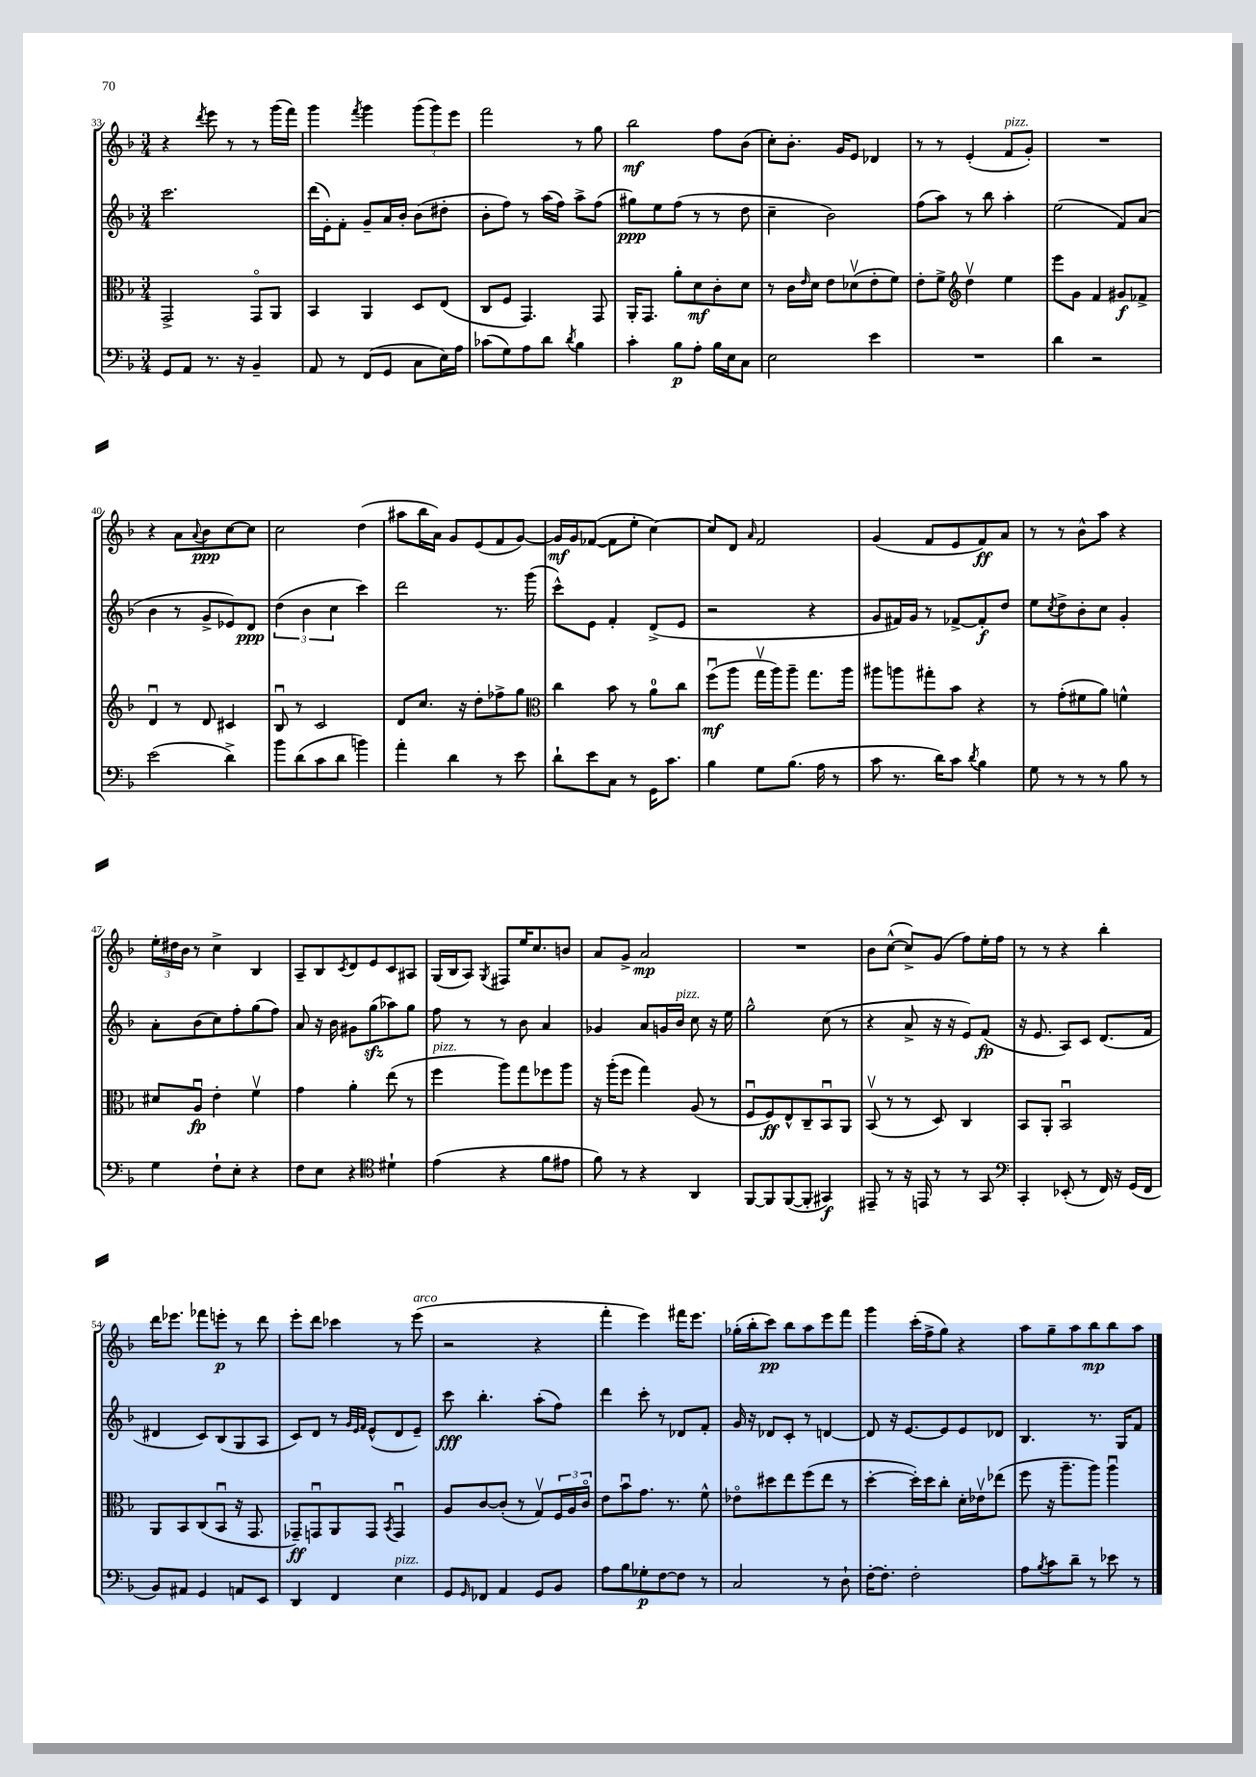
<<
\new StaffGroup <<
\new Staff = "s0" {
    \clef treble \key f \major \numericTimeSignature \time 3/4
    r4 \acciaccatura { d'''8 } e'''8 r8 r8 g'''16( f'''16) |
    g'''4 \acciaccatura { f'''8 } g'''4 \tuplet 3/2 { g'''8( g'''8) e'''8 } |
    f'''2 r8 g''8 |
    bes''2\mf f''8 bes'8( |
    c''8-.) bes'8.-. g'16 e'8 des'4 |
    r8 r8 e'4-.( f'8^\markup { \italic "pizz." } g'8-.) |
    R2. |
    r4 a'8 \appoggiatura { a'8 } bes'8\ppp c''8~ c''8 |
    c''2 d''4( |
    ais''8 bes''16 a'16) g'8 e'8( f'8 g'8~) |
    g'16\mf g'16 fes'8~( fes'8 e''8-. c''4~) |
    c''8 d'8 \grace { a'16 } f'2 |
    g'4( f'8 e'8 f'8\ff) a'8 |
    r8 r8 bes'8-^ a''8 r4 |
    \tuplet 3/2 { e''16-. dis''16 bes'16 } r8 c''4-> bes4 |
    a8-- bes8 \acciaccatura { c'8 } d'8 e'8 c'8 ais8 |
    g16( bes16 a8) \acciaccatura { g8 } fis8 e''16 c''8. b'8 |
    a'8 g'8-> a'2\mp |
    R2. |
    bes'8 c''8~-^( c''8->) g'8( f''8) e''16-. f''16 |
    r8 r8 r4 bes''4-. |
    d'''16 ees'''8. fes'''8 e'''8-.\p r8 d'''8 |
    e'''8-. d'''8 ces'''4 r8 e'''8^\markup { \italic "arco" }( |
    r2 r4 |
    f'''4-. e'''4) fis'''16 e'''8. |
    ges''16-.( bes''16-. c'''8\pp) bes''8 a''8 e'''8 f'''8 |
    g'''4 c'''16-.( f''16-> g''8) r4 |
    a''8 g''8-- a''8 bes''8\mp bes''8 a''8 \bar "|." |
}
\new Staff = "s1" {
    \clef treble \key f \major \numericTimeSignature \time 3/4
    c'''2. |
    d'''16( e'16-.) f'8-. g'8-- a'16 bes'16-. bes'8( dis''8-. |
    bes'8-. f''8) r8 a''16( f''16) a''8-> f''8( |
    gis''8\ppp) e''8 f''8( r8 r8 d''8 |
    c''4-- bes'2) |
    f''8( a''8) r8 bes''8 a''4-. |
    e''2( f'8) a'8( |
    bes'4 r8 g'8-> ees'8) d'8\ppp |
    \tuplet 3/2 { d''4( bes'4 c''4 } c'''4) |
    d'''2 r8. g'''16( |
    c'''8-^) e'8 f'4-. d'8->( e'8 |
    r2 r4 |
    g'8 fis'16) g'16 r8 fes'8~-> fes'8-.\f d''8 |
    e''8 \acciaccatura { c''8 } d''8-> bes'8-. c''8 g'4-. |
    a'8-. bes'8( c''8) f''8-. g''8( f''8) |
    a'8 r16 bes'16 gis'8 g''8\sfz( aes''8) g''8 |
    f''8 r8 r8 bes'8 a'4 |
    ges'4 a'8 g'16 bes'16^\markup { \italic "pizz." } c''8 r16 e''16 |
    g''2-^ c''8( r8 |
    r4 a'8-> r16 r16 e'8) f'8\fp( |
    r16 e'8. a8) c'8 d'8.( f'16 |
    dis'4 c'8) bes8( g8 a8 |
    c'8) d'8 r8 \grace { g'32 e'32 f'32 } e'8-^( d'8 e'8--) |
    c'''8\fff bes''4.-. a''8-.( f''8) |
    d'''4 c'''8-. r8 des'8 f'8-. |
    g'16 r16 des'8 c'8-. r8 d'4~ |
    d'8 r16 e'8.~ e'8 e'8 des'8 |
    bes4. r8. g16 f'8 \bar "|." |
}
\new Staff = "s2" {
    \clef alto \key f \major \numericTimeSignature \time 3/4
    g,2-> g,8\flageolet a,8 |
    bes,4 a,4 d8 e8( |
    c8 f8 g,4.) g,8 |
    a,16-. g,8. a'8-. d'8\mf c'8-. d'8 |
    r8 c'16 \grace { e'16 } d'16 e'8 des'8\upbow( e'8-. f'8) |
    e'8-. f'8-> \clef treble d''4\upbow e''4 |
    e'''8 g'8 f'4 gis'8\f fes'8-> |
    d'4\downbow r8 d'8 cis'4 |
    bes8\downbow r8 c'2 |
    d'8 c''8. r16 d''8-. fes''8-> g''8 |
    \clef alto c''4 bes'8 r8 a'8-0 c''8 |
    f''8\downbow\mf( a''8 g''16\upbow a''16) a''8-- g''8. a''16 |
    ais''8 a''8 gis''8-. bes'8 r4 |
    r8 g'8-.( fis'8 a'8) f'4-^ |
    dis'8 a8\downbow\fp e'4-. f'4\upbow |
    g'4 a'4-. e''8( r8 |
    f''4^\markup { \italic "pizz." } a''8) g''8 fes''8 a''8 |
    r16 a''16-.( f''8 g''4) a8( r8 |
    f8\downbow f8\ff) e8-^ c8-- bes,8\downbow a,8 |
    bes,8\upbow( r8 r8 d8) c4 |
    bes,8 a,8-. bes,2\downbow |
    a,8 bes,8 c8( bes,8\downbow r16 g,8. |
    ges,8--\ff) g,8\downbow a,8 g,8 \acciaccatura { bes,8 } g,4\downbow |
    a8 c'8~ c'8-.( r8 g8\upbow) \tuplet 3/2 { f16 a16 c'16\flageolet } |
    e'8 bes'8\downbow g'8. r8. f'8-^ |
    ees'8\flageolet dis''8 e''8 f''8( e''8 r8 |
    d''4~-. d''16-.) d''16 c''8-. d'16-. ees'16\upbow ees''8( |
    f''8 r16 a''8.-- a''8) a''4\downbow \bar "|." |
}
\new Staff = "s3" {
    \clef bass \key f \major \numericTimeSignature \time 3/4
    g,8 a,8 r8. r16 bes,4-- |
    a,8 r8 f,8( g,8 c8 e16) a16 |
    ces'8( g8) a8 d'8 \acciaccatura { d'8 } bes4 |
    c'4-. bes8\p a8-. bes16 e16 c8 |
    e2 e'4 |
    R2. |
    d'4 r2 |
    e'2( d'4->) |
    bes'8 d'8( c'8 d'8 b'4) |
    a'4-. d'4 r8 e'8 |
    d'8-! e'8 c8 r8 g,16 c'8. |
    bes4 g8 bes8.( a16 r8 |
    c'8 r8. d'16) c'8 \acciaccatura { d'8 } bes4 |
    g8 r8 r8 r8 bes8 r8 |
    g4 f8-! e8-. r4 |
    f8 e8 r4 \clef tenor dis'4-! |
    e'4( r4 f'8 eis'8 |
    f'8) r8 r4 a,4 |
    f,8~ f,8 f,8~( f,8-. gis,4\f) |
    eis,8-- r8 r16 e,16 r8 r8 g,8 |
    \clef bass c,4-. ees,8-.( r8 f,16) r16 g,16( f,16 |
    bes,8) ais,8 g,4 a,8 e,8 |
    d,4 f,4 e4^\markup { \italic "pizz." } |
    g,8 \grace { g,16 } fes,8 a,4 g,8 bes,8 |
    a8 bes8 ges8-.\p f8~ f8 r8 |
    c2 r8 d8-! |
    f16~-. f8.-. f2-. |
    a8 \acciaccatura { bes8 } c'8 d'8-- r8 ees'8 r8 \bar "|." |
}
>>
>>
\layout { \context { \Score currentBarNumber = #33 } }
